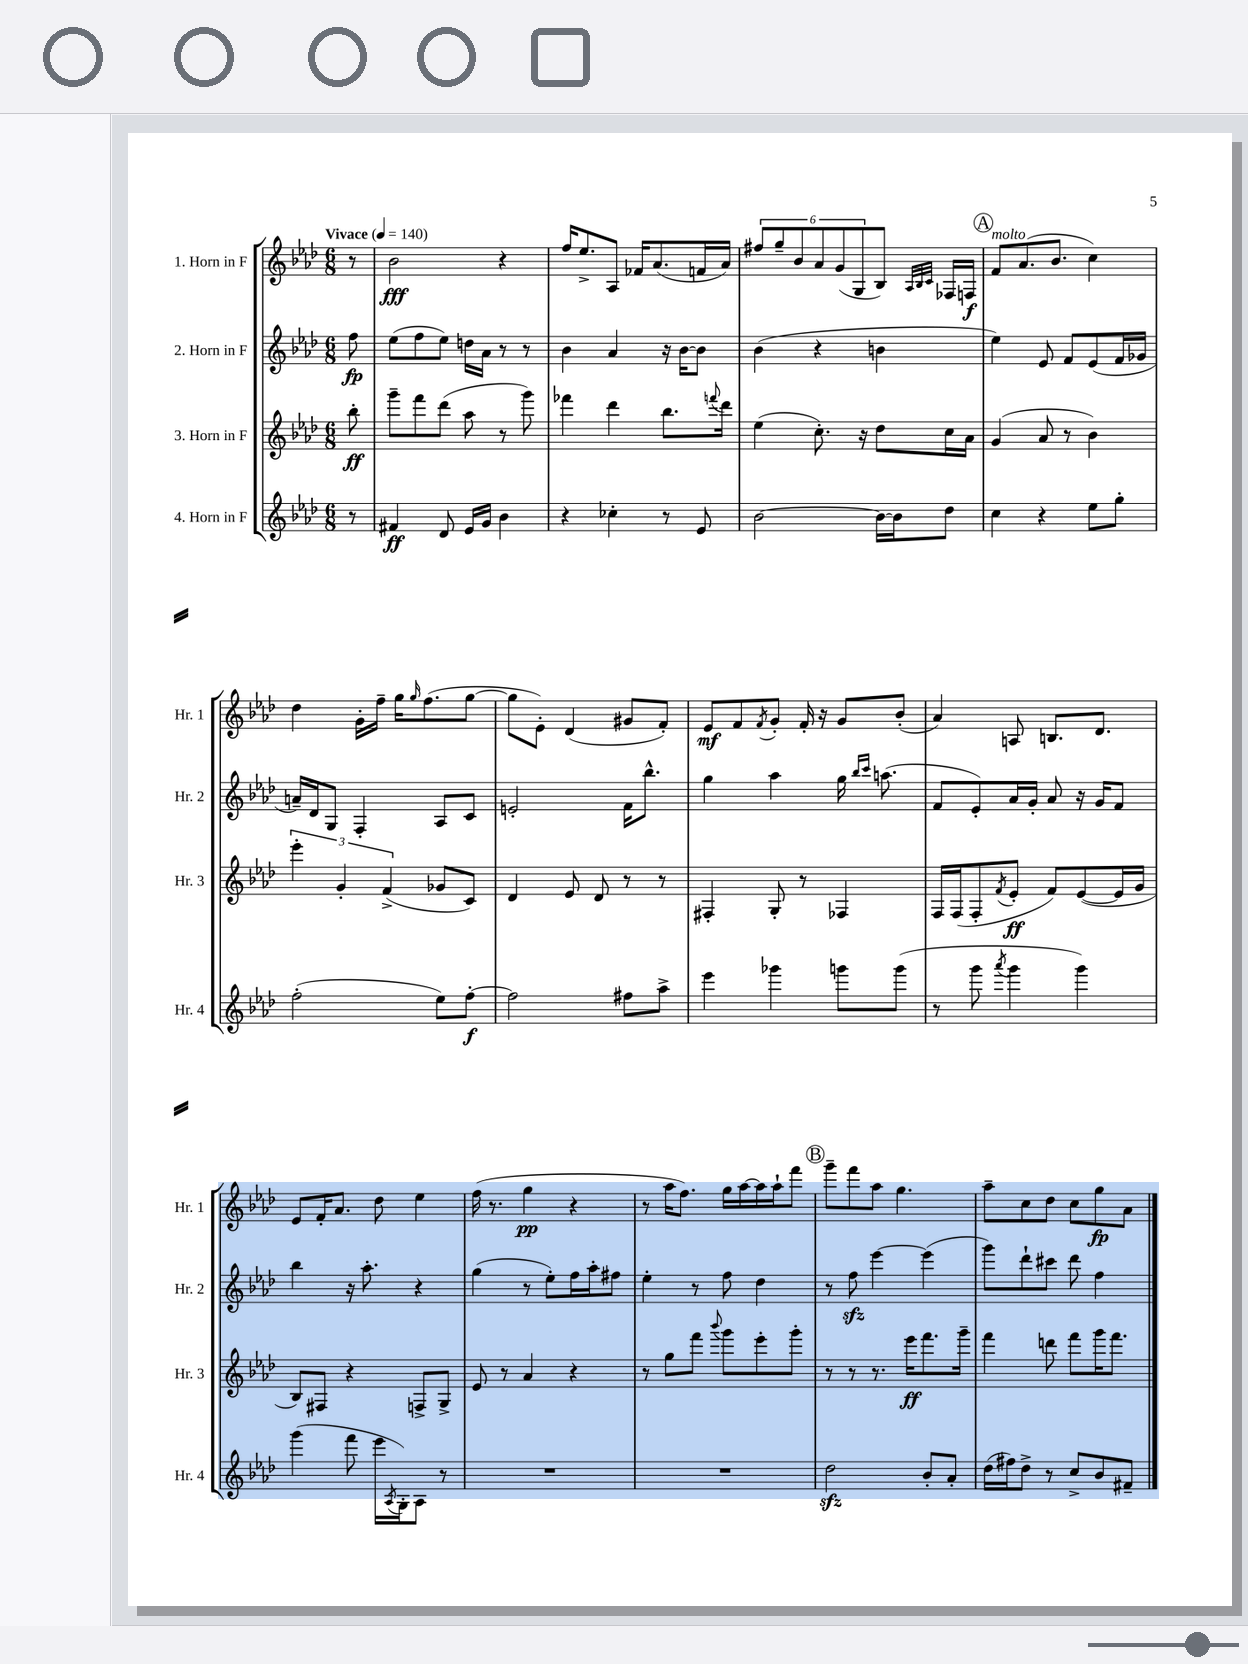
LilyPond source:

<<
\new StaffGroup <<
\new Staff = "s0" \with { instrumentName = "1. Horn in F" shortInstrumentName = "Hr. 1" } {
    \clef treble \key aes \major \numericTimeSignature \time 6/8 \partial 8 \tempo "Vivace" 4 = 140
    r8 |
    bes'2\fff r4 |
    f''16 ees''8.-> aes8 fes'16 aes'8.( f'16 aes'16) |
    \tuplet 6/4 { fis''8 g''8-- bes'8 aes'8 g'8( g8 } bes8) \grace { aes32 bes32 c'32 } fes16 f16\f |
    \mark \markup { \circle "A" } f'8^\markup { \italic "molto" } aes'8.( bes'8. c''4) |
    des''4 g'16-. f''16-- g''16 \grace { g''16 } f''8.( g''8~ |
    g''8 ees'8-.) des'4( gis'8 f'8-.) |
    ees'8\mf f'8 \acciaccatura { f'8 } g'8-. f'16-. r16 g'8 bes'8-.( |
    aes'4) a8 b8. des'8. |
    ees'8 f'16-. aes'8. des''8 ees''4 |
    f''16( r8. g''4\pp r4 |
    r8 aes''16 f''8.) g''16 aes''16~ aes''16 aes''16-! f'''8 |
    \mark \markup { \circle "B" } g'''8-- f'''8 aes''8 g''4. |
    aes''8-- c''8 des''8 c''8 g''8\fp aes'8 \bar "|." |
}
\new Staff = "s1" \with { instrumentName = "2. Horn in F" shortInstrumentName = "Hr. 2" } {
    \clef treble \key aes \major \numericTimeSignature \time 6/8 \partial 8
    f''8\fp |
    ees''8( f''8 ees''8) d''16 aes'16 r8 r8 |
    bes'4 aes'4 r16 bes'16~ bes'8 |
    bes'4( r4 b'4 |
    \mark \markup { \circle "A" } ees''4) ees'8 f'8 ees'8( f'16 ges'16 |
    a'16--) des'16 g8 f4-. aes8 c'8 |
    e'2-. f'16 bes''8.-^ |
    g''4 aes''4 g''16 \grace { bes''16 c'''16 } a''8.( |
    f'8 ees'8-.) aes'16 g'16-. aes'8 r16 g'16 f'8 |
    bes''4 r16 aes''8.-. r4 |
    g''4( r8 ees''8-.) f''16 aes''16-. fis''8 |
    ees''4-. r8 f''8 des''4 |
    \mark \markup { \circle "B" } r8 f''8\sfz ees'''4~ ees'''4( |
    g'''8) des'''8-! cis'''8 des'''8 f''4 \bar "|." |
}
\new Staff = "s2" \with { instrumentName = "3. Horn in F" shortInstrumentName = "Hr. 3" } {
    \clef treble \key aes \major \numericTimeSignature \time 6/8 \partial 8
    bes''8-.\ff |
    g'''8-- f'''8 des'''8( aes''8 r8 g'''8) |
    fes'''4 des'''4 bes''8. \appoggiatura { f'''8 } des'''16 |
    ees''4( c''8.-.) r16 des''8 c''16 aes'16 |
    \mark \markup { \circle "A" } g'4( aes'8 r8 bes'4) |
    \tuplet 3/2 { ees'''4-. g'4-. f'4->( } ges'8 c'8) |
    des'4 ees'8 des'8 r8 r8 |
    fis4-. g8-. r8 fes4 |
    f16 f16( f8-. \acciaccatura { f'8 } ees'8-.\ff f'8) ees'8~( ees'16 g'16 |
    bes8) fis8 r4 f8-> g8-> |
    ees'8 r8 aes'4 r4 |
    r8 g''8 f'''8 \appoggiatura { bes'''8 } g'''8 ees'''8-. g'''8-. |
    \mark \markup { \circle "B" } r8 r8 r8. ees'''16\ff f'''8. g'''16-- |
    f'''4 d'''8 f'''8 g'''16 f'''8. \bar "|." |
}
\new Staff = "s3" \with { instrumentName = "4. Horn in F" shortInstrumentName = "Hr. 4" } {
    \clef treble \key aes \major \numericTimeSignature \time 6/8 \partial 8
    r8 |
    fis'4\ff des'8 ees'16 g'16 bes'4 |
    r4 ces''4-. r8 ees'8 |
    bes'2~ bes'16~ bes'16 des''8 |
    \mark \markup { \circle "A" } c''4 r4 ees''8 g''8-. |
    f''2-.( ees''8) f''8~-.\f |
    f''2 fis''8 aes''8-> |
    ees'''4 ges'''4 g'''8 g'''8( |
    r8 g'''8 \acciaccatura { aes'''8 } g'''4 g'''4) |
    g'''4( f'''8 ees'''16 \acciaccatura { aes8 } g16-.) aes8 r8 |
    R2. |
    R2. |
    \mark \markup { \circle "B" } des''2\sfz bes'8-. aes'8-. |
    des''16( fis''16) des''8-> r8 c''8-> bes'8 fis'8-- \bar "|." |
}
>>
>>
\layout { \context { \Score \remove "Bar_number_engraver" } }
